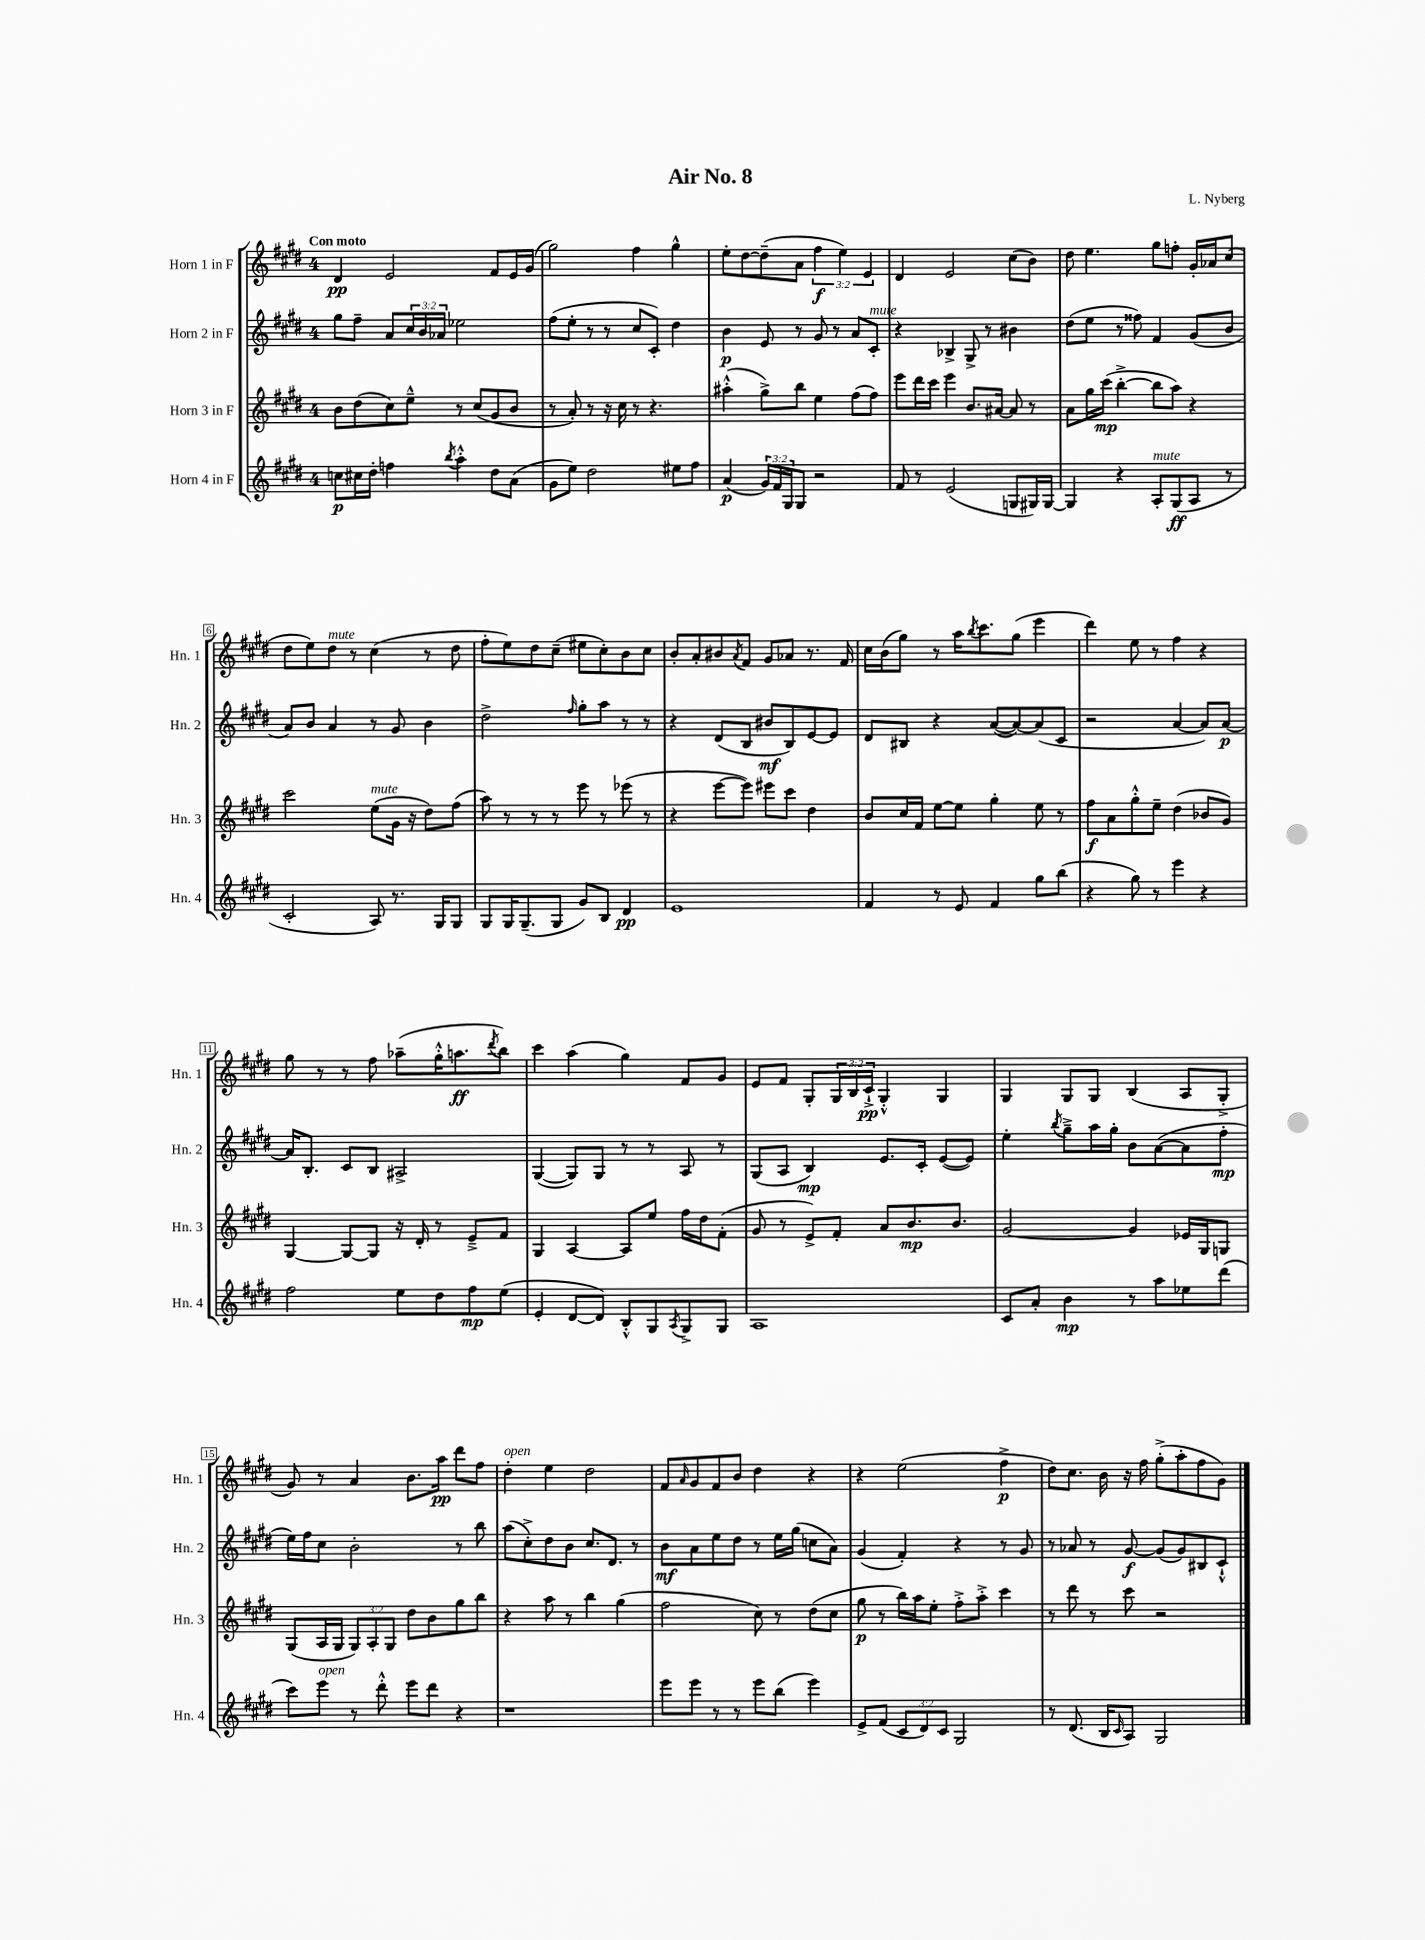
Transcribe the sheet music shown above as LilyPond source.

\header { title = "Air No. 8" composer = "L. Nyberg" }
<<
\new StaffGroup <<
\new Staff = "s0" \with { instrumentName = "Horn 1 in F" shortInstrumentName = "Hn. 1" } {
    \clef treble \key e \major \once \override Staff.TimeSignature.style = #'single-digit \time 4/4 \override Staff.TupletNumber.text = #tuplet-number::calc-fraction-text \tempo "Con moto"
    dis'4\pp e'2 fis'8 e'16 gis'16( |
    gis''2) fis''4 gis''4-^ |
    e''8-. dis''8~ dis''8--( a'8 \tuplet 3/2 { fis''4\f e''4) e'4 } |
    dis'4 e'2 cis''8( b'8) |
    dis''8 e''4. gis''8 f''8-. gis'16-. aes'16 cis''8( |
    dis''8 e''8) dis''8^\markup { \italic "mute" } r8 cis''4( r8 dis''8 |
    fis''8-. e''8) dis''8 cis''8--( eis''8 cis''8-.) b'8 cis''8 |
    b'8-. a'8-. bis'8 \acciaccatura { a'8 } fis'8 gis'8 aes'8 r8. fis'16 |
    cis''16 b'16( gis''8) r8 a''16 \acciaccatura { b''8 } cis'''8. gis''8( e'''4 |
    dis'''4) e''8 r8 fis''4 r4 |
    gis''8 r8 r8 fis''8 aes''8--( gis''16-.-^ a''8.\ff \acciaccatura { dis'''8 } b''8) |
    cis'''4 a''4( gis''4) fis'8 gis'8 |
    e'8 fis'8 gis8-. \tuplet 3/2 { gis16 b16 cis'16-!->\pp } gis4-.-^ gis4 |
    gis4 gis8 gis8 b4( a8 gis8-.-> |
    gis'8) r8 a'4 b'8. a''16\pp dis'''8 fis''8 |
    dis''4-.^\markup { \italic "open" } e''4 dis''2 |
    fis'8 \grace { a'16 } gis'8 fis'8 b'8 dis''4 r4 |
    r4 e''2( fis''4->\p |
    dis''8) cis''8. b'16 r16 fis''16 gis''8-.->( a''8-. fis''8 gis'8) \bar "|." |
}
\new Staff = "s1" \with { instrumentName = "Horn 2 in F" shortInstrumentName = "Hn. 2" } {
    \clef treble \key e \major \once \override Staff.TimeSignature.style = #'single-digit \time 4/4 \override Staff.TupletNumber.text = #tuplet-number::calc-fraction-text
    gis''8 fis''8-- a'8 \tuplet 3/2 { cis''16 b'16 aes'16 } ees''2 |
    fis''8( e''8-. r8 r8 cis''8 cis'8-.) dis''4 |
    b'4\p e'8 r8 gis'8 r8 a'8 cis'8-.^\markup { \italic "mute" } |
    r4 bes4-> gis8-> r8 bis'4 |
    dis''8( e''8 r8 fisis''8) fis'4 gis'8( b'8 |
    a'8) b'8 a'4 r8 gis'8 b'4 |
    dis''2-> \grace { fis''16 } gis''8-. a''8 r8 r8 |
    r4 dis'8( b8 bis'8\mf b8) e'8~ e'8 |
    dis'8 bis8 r4 a'8~( a'8~) a'8( cis'8 |
    r2 a'4~ a'8) a'8~\p |
    a'16 b8.-. cis'8 b8 ais2-> |
    gis4~( gis8) gis8 r8 r8 a8 r8 |
    gis8( a8 b4\mp) e'8. cis'16-. e'8~( e'8) |
    e''4-. \acciaccatura { b''8 } gis''8---> a''16 gis''16-. b'8 a'8~( a'8 fis''8-.\mp |
    e''16) fis''16 cis''8 b'2-. r8 b''8 |
    a''8( cis''8-.->) dis''8 b'8 cis''8. dis'8. r8 |
    b'8\mf a'8 e''8 dis''8 r8 e''16 gis''16( c''8 a'8) |
    gis'4( fis'4-.) r4 r8 gis'8 |
    r8 aes'8 r8 gis'8~\f gis'8( gis'8) bis8 cis'8-!-^ \bar "|." |
}
\new Staff = "s2" \with { instrumentName = "Horn 3 in F" shortInstrumentName = "Hn. 3" } {
    \clef treble \key e \major \once \override Staff.TimeSignature.style = #'single-digit \time 4/4 \override Staff.TupletNumber.text = #tuplet-number::calc-fraction-text
    b'8 dis''8( cis''8) e''8---^ r8 cis''8( gis'8 b'8 |
    r8 a'8-.) r8 r16 cis''16 r8 r4. |
    ais''4-.-^( gis''8->) b''8 e''4 fis''8( fis''8) |
    e'''8 dis'''16 cis'''16 e'''4 b'8. ais'16~ ais'8 r8 |
    a'8 gis''16 cis'''16\mp( b''4~-.-> b''8 a''8) r4 |
    cis'''2 e''8^\markup { \italic "mute" }( gis'16 r16 dis''8) fis''8( |
    a''8) r8 r8 r8 e'''8 r8 ees'''8( r8 |
    r4 e'''8~ e'''8) eis'''8 cis'''8 dis''4 |
    b'8 cis''16 fis'16 e''8~ e''8 gis''4-. e''8 r8 |
    fis''8\f a'8 gis''8-.-^ e''8-- dis''4( bes'8 gis'8) |
    gis4~ gis8~ gis8 r16 dis'16-. r8 e'8---> fis'8 |
    gis4 a4~ a8 e''8 fis''16 dis''16 fis'8-.( |
    gis'8 r8 e'8->) fis'8-. a'8 b'8.\mp b'8. |
    gis'2~ gis'4 ees'16 gis16 g8 |
    gis8( a16 gis16 \tuplet 3/2 { gis8) a8-. gis8 } dis''8 b'8 gis''8 b''8 |
    r4 a''8 r8 b''4 gis''4( |
    fis''2 cis''8) r8 dis''8( cis''8 |
    gis''8\p r8 b''16) a''16 e''8-. fis''8-.-> a''8-.-> cis'''4 |
    r8 dis'''8 r8 cis'''8 r2 \bar "|." |
}
\new Staff = "s3" \with { instrumentName = "Horn 4 in F" shortInstrumentName = "Hn. 4" } {
    \clef treble \key e \major \once \override Staff.TimeSignature.style = #'single-digit \time 4/4 \override Staff.TupletNumber.text = #tuplet-number::calc-fraction-text
    c''8\p cis''16 dis''16-. f''4 \acciaccatura { b''8 } a''4-.-^ dis''8 a'8( |
    gis'8 e''8) dis''2 eis''8 fis''8 |
    a'4\p( \tuplet 3/2 { gis'16) fis'16 gis16 } gis8 r2 |
    fis'8 r8 e'2( g8 gis16) gis16~ |
    gis4 r4 a8-.^\markup { \italic "mute" } gis8\ff( a8 r8 |
    cis'2-. a8) r8. gis16 gis8 |
    gis8 gis16 gis8.--( gis8 gis'8) b8 dis'4\pp |
    e'1 |
    fis'4 r8 e'8 fis'4 gis''8 b''8( |
    r4 gis''8) r8 e'''4 r4 |
    fis''2 e''8 dis''8 fis''8\mp e''8( |
    e'4-. dis'8~ dis'8) b8-.-^ gis8 \acciaccatura { a8 } gis8-> gis8 |
    a1 |
    cis'8 a'8-. b'4\mp r8 a''8 ees''8 dis'''8( |
    cis'''8) e'''8^\markup { \italic "open" } r8 dis'''8-.-^ e'''8 dis'''8 r4 |
    r1 |
    e'''8 e'''8 r8 r8 e'''8 b''8( e'''4) |
    e'8-> fis'8( \tuplet 3/2 { cis'8 dis'8) cis'8 } gis2 |
    r8 dis'8.( b16 \grace { cis'16 } a8) gis2 \bar "|." |
}
>>
>>
\layout { \context { \Score \override BarNumber.stencil = #(make-stencil-boxer 0.1 0.3 ly:text-interface::print) } }
